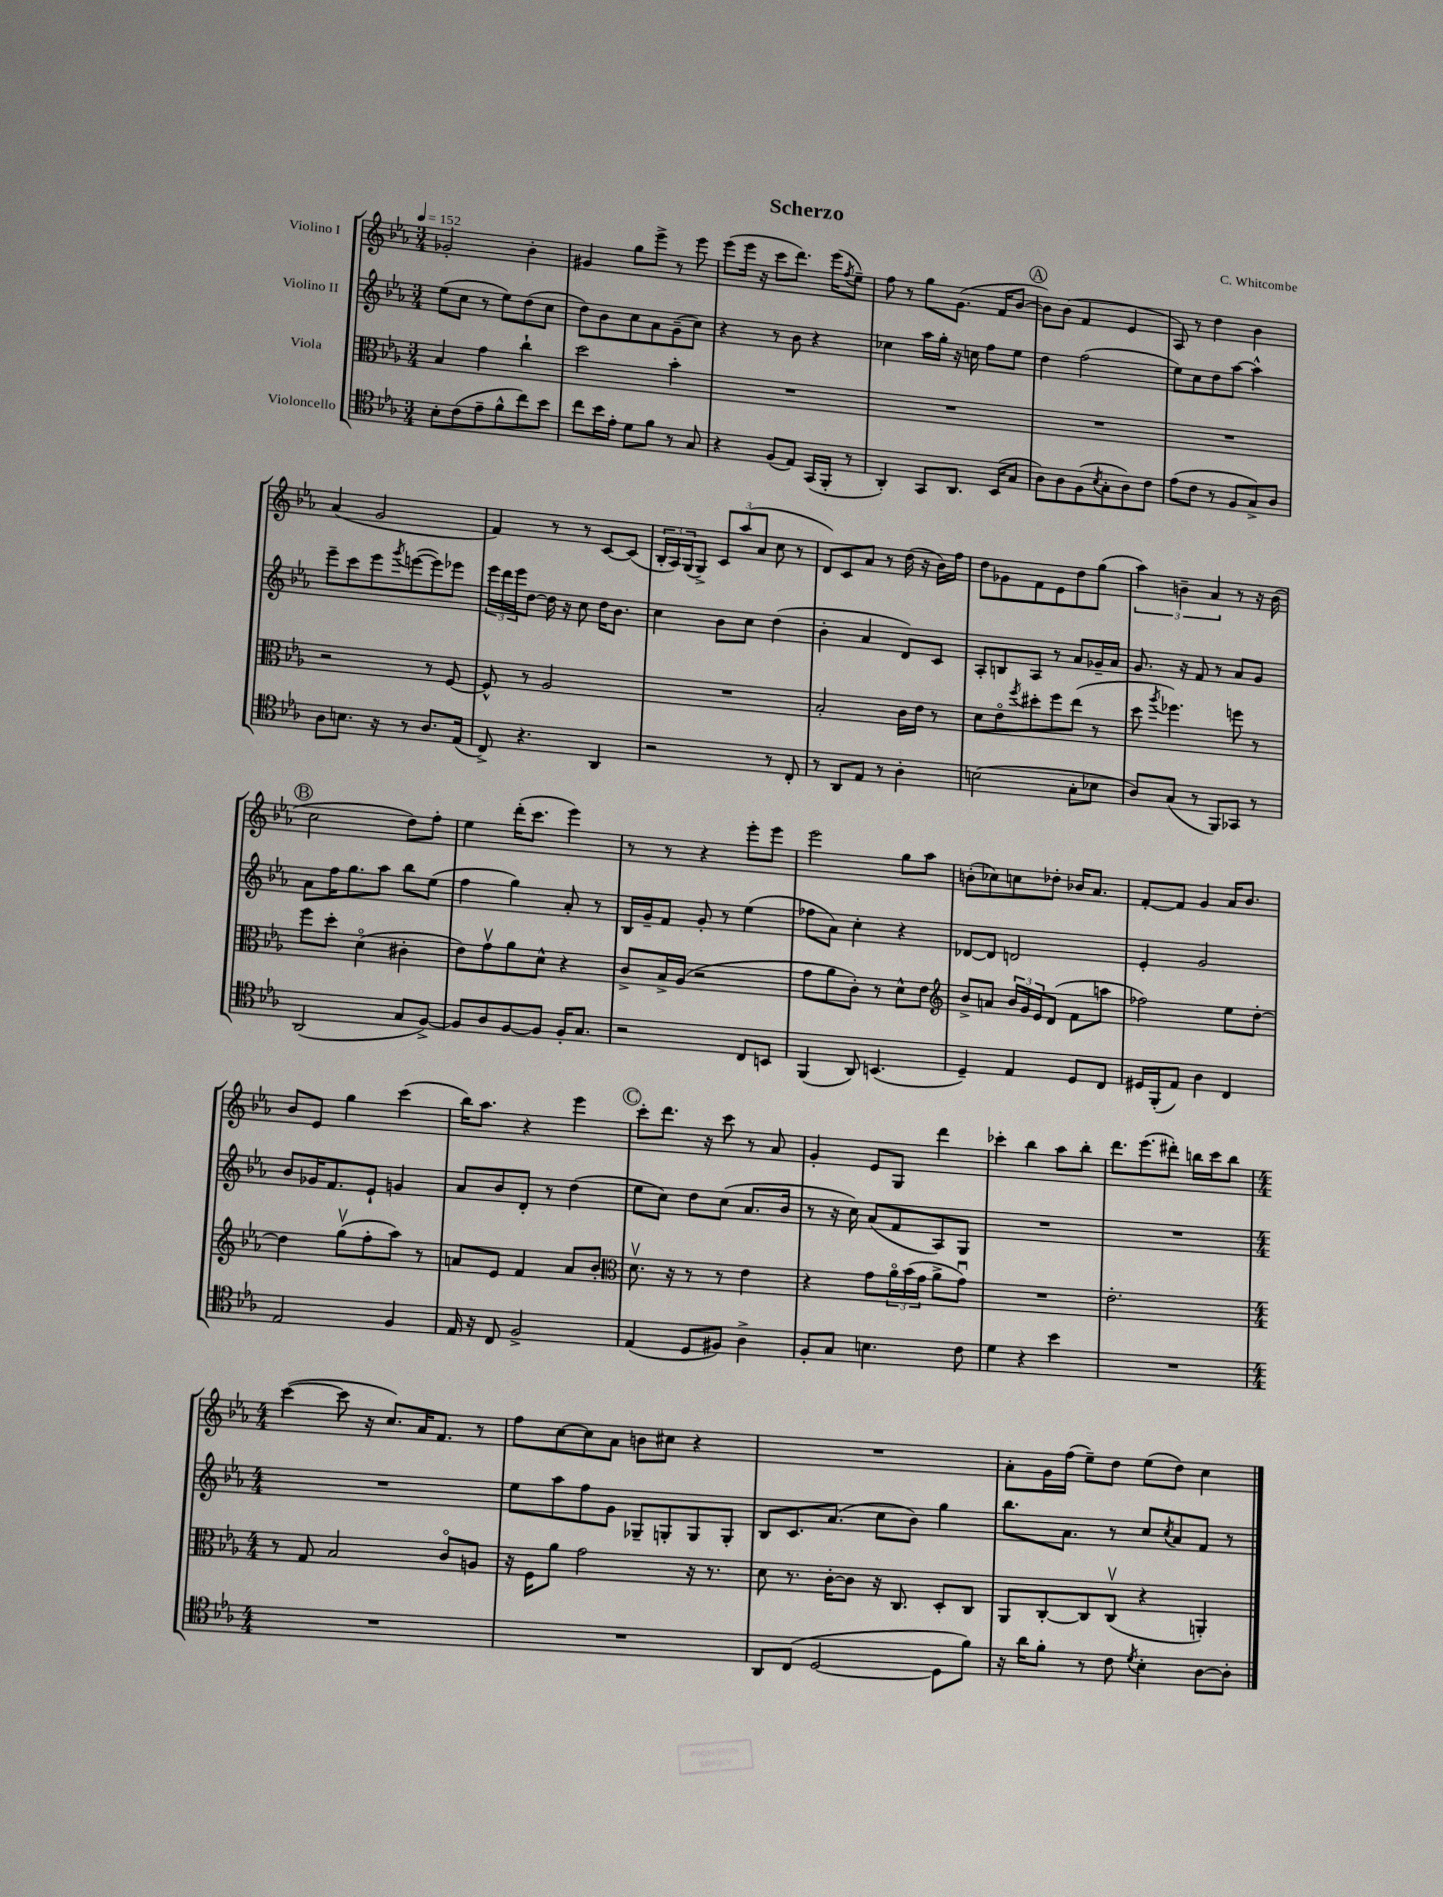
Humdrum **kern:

**kern	**kern	**kern	**kern
*staff4	*staff3	*staff2	*staff1
*clefC4	*clefC3	*clefG2	*clefG2
*k[b-e-a-]	*k[b-e-a-]	*k[b-e-a-]	*k[b-e-a-]
*M3/4	*M3/4	*M3/4	*M3/4
*MM152	*MM152	*MM152	*MM152
8B-'	4B-	(8ee-	2g-'
(8c	.	8cc	.
8e-~	4g	8r	.
8f^^	.	8ee-)	.
8cc)	4cc`	(8dd	4b-'
8b-	.	8cc	.
=	=	=	=
8cc	2dd	8dd)	4g#
16b-	.	8b-	.
16e-'	.	.	.
8d	.	8cc	8gg
8f	.	8a-	8eee-^
8r	4b-'	(8g~	8r
8G	.	8cc)	8eee-
=	=	=	=
4r	2.r	4r	(8eee-
.	.	.	16eee-
.	.	.	16r
(8F	.	8r	8ccc
8E-)	.	8b-	8.ddd)
(16GG	.	4r	.
16FF'	.	.	(16eee-
.	.	.	8qff
8r	.	.	8ee-~)
=	=	=	=
4AA-')	2.r	4cc-	8ff
.	.	.	8r
8GG	.	16aa-	8gg
.	.	16gg'	.
8.AA-	.	16r	(8.g
.	.	16cc	.
.	.	8ff	.
(16BB-	.	.	16f
8G	.	8ee-	[8b-
=	=	=	=
8A-)	2.r	4dd	8b-])
8A-	.	.	(8b-
(8F	.	(2ff	4f
8qB-	.	.	.
8G'	.	.	.
8A-)	.	.	4e-
8c	.	.	.
=	=	=	=
(8e-	2.r	8ee-)	8A-)
8c	.	8cc	8r
8r	.	8dd	4dd
8F	.	[8aa-	.
8G^)	.	4aa-^^]	4b-
8A-	.	.	.
=	=	=	=
8A-	2r	8eee-~	(4a-
8.B	.	8ccc	.
.	.	8eee-	2g
16r	.	.	.
.	.	8qggg	.
8r	.	([8eee	.
8.A-	8r	8eee])	.
.	[8F	8eee-	.
(16E-	.	.	.
=	=	=	=
8C^)	8F^^]	24eee-	4f)
.	.	24ddd	.
.	.	24eee-	.
4.r	8r	[8dd	.
.	2A-	16dd]	8r
.	.	16r	.
.	.	8cc	8r
4AA-	.	16dd	[8c
.	.	8.b-	.
.	.	.	(8c]
=	=	=	=
2r	2.r	4cc	24B-'
.	.	.	24A-)
.	.	.	(24G
.	.	.	8G^)
.	.	8b-	12c
.	.	.	(12aa-
.	.	8cc	.
.	.	.	12a-
8r	.	(4dd	8cc
8C'	.	.	8r
=	=	=	=
8r	2B-'	4b-'	8d)
8AA-	.	.	8c
8E-	.	4a-	8a-
8r	.	.	8r
4A-'	16c	8d)	(16dd
.	16e-	.	16r
.	8r	8c	16b-)
.	.	.	16ff
=	=	=	=
(2B	8d	8A-'	8dd
.	8e-o	8B	8g-
.	8qff	.	.
.	8dd#'	8A-	8f
.	8ff	8r	8e-
8G'	(8ee-	8a-	8dd
8B-	8r	16g-~	(8gg
.	.	16a-	.
=	=	=	=
8A-)	8dd	8.g	6aa-)
.	8qaa-	.	.
(8G	4.ff-)	.	.
.	.	.	6b~
.	.	16r	.
8r	.	8f	.
.	.	.	6a-
8FF)	.	8r	.
8GG-	8ff	8a-	8r
8r	8r	8g	16r
.	.	.	(16b
=	=	=	=
(2AA-	8ff	8a-	2cc
.	8dd'	16ff	.
.	.	8.gg	.
.	(4do	.	.
.	.	8aa-	.
8G	4c#'	8bb-	8dd)
[8F^)	.	(8ee-	8ff'
=	=	=	=
8F]	8e-)	4ff	4ee-
8A-	8gv	.	.
[8F	8a-	4gg)	(16ddd'
.	.	.	8.ccc
8F]	8d^^	.	.
16F'	4r	8a-'	4eee-)
8.G	.	.	.
.	.	8r	.
=	=	=	=
2r	8c^	16B-	8r
.	.	16g~	.
.	16B-^	8f	8r
.	(16A-	.	.
.	2r	8g'	4r
.	.	8r	.
8C	.	(4ee-	8eee-'
8BB	.	.	8eee-
=	=	=	=
(4FF	8g	8ff-	2eee-
.	8a-	8a-)	.
8AA-)	8c')	4cc'	.
(4.BB	8r	.	.
.	8d^^	4r	8gg
.	8e-	.	8aa-
=	=	=	=
*	*clefG2	*	*
4D~)	8b-^	[8d-	(8b'
.	8a	8d-]	8cc-)
4E-	24b-	2d	8cc
.	24g	.	.
.	24e-	.	.
.	(8d	.	8dd-'
8D	8f	.	16b-
.	.	.	8.a-
8C	8aa	.	.
=	=	=	=
16D#	2ff-)	4e-'	[8f'
(16FF'	.	.	.
8E-)	.	.	8f]
4A-	.	2g	4g
4C	8ee-	.	16a-
.	.	.	8.b-
.	[8dd'	.	.
=	=	=	=
2E-	4dd]	8b-	8b-
.	.	16g-	8e-
.	.	8.f	.
.	(8ggv	.	4gg
.	8ff'	8e-`	.
4F	8aa-)	4g	(4ccc
.	8r	.	.
=	=	=	=
16E-	8a	8a-	16bb-)
16r	.	.	8.aa-
8C	8e-	8b-	.
2F^	4f	8d'	4r
.	.	8r	.
.	8a	(4dd	4eee-
.	8b-'	.	.
=	=	=	=
*	*clefC3	*	*
(4E-	8.dv	8ee-	8ccc'
.	.	8cc)	8.ddd
.	16r	.	.
8D	8r	8dd	.
.	.	.	16r
8F#)	8r	(8cc	8ccc
4A-^	4e-	8.a-	8r
.	.	.	8a-
.	.	16b-	.
=	=	=	=
8F'	4r	8r	4g'
8G	.	16r	.
.	.	16cc)	.
4.B	8g	(8a-	8e-
.	24a-o	8f	8G
.	(24b-	.	.
.	24g	.	.
.	8a-^	8A-)	4ddd
8c	8gu)	8G	.
=	=	=	=
4d	2.r	2.r	4ccc-'
4r	.	.	4bb-
4b-	.	.	8aa-
.	.	.	8bb-'
=	=	=	=
2.r	2.e-'	2.r	8.ddd
.	.	.	(8.eee-
.	.	.	8ddd#')
.	.	.	16bb
.	.	.	16ccc
.	.	.	8bb
=	=	=	=
*M4/4	*M4/4	*M4/4	*M4/4
1r	8r	1r	([4ccc
.	8G	.	.
.	2B-	.	8ccc]
.	.	.	16r
.	.	.	8.cc)
.	.	.	16a-
.	.	.	8.f
.	8co	.	.
.	8A	.	8r
=	=	=	=
1r	16r	8ee-	8ff
.	16F	.	.
.	8a-	8aa-	[8cc
.	2g	8ff	8cc]
.	.	8g	8a-
.	.	8G-~	8b
.	.	8G'	8cc#
.	16r	8G	4r
.	8.r	.	.
.	.	8G'	.
=	=	=	=
8AA-	8d	8B-	1r
(8C	8.r	8.c	.
[2D	.	.	.
.	[16c'	(8.a-	.
.	8c]	.	.
.	16r	8cc	.
.	8.C	.	.
.	.	8b-)	.
8D]	8D'	4gg	.
8f)	8C	.	.
=	=	=	=
16r	8AA-	8.bb-	8a-'
16a-	.	.	.
8f'	[8C'	.	16g
.	.	8.a-	(16ff
8r	8C]	.	8ee-~)
8c	(8Cv	8r	8dd
8qd	.	.	.
4B-'	4r	8cc	(8ee-
.	.	8qcc	.
.	.	8a-	8dd)
[8A-	4AA')	8f	4cc
8A-']	.	8r	.
==	==	==	==
*-	*-	*-	*-
